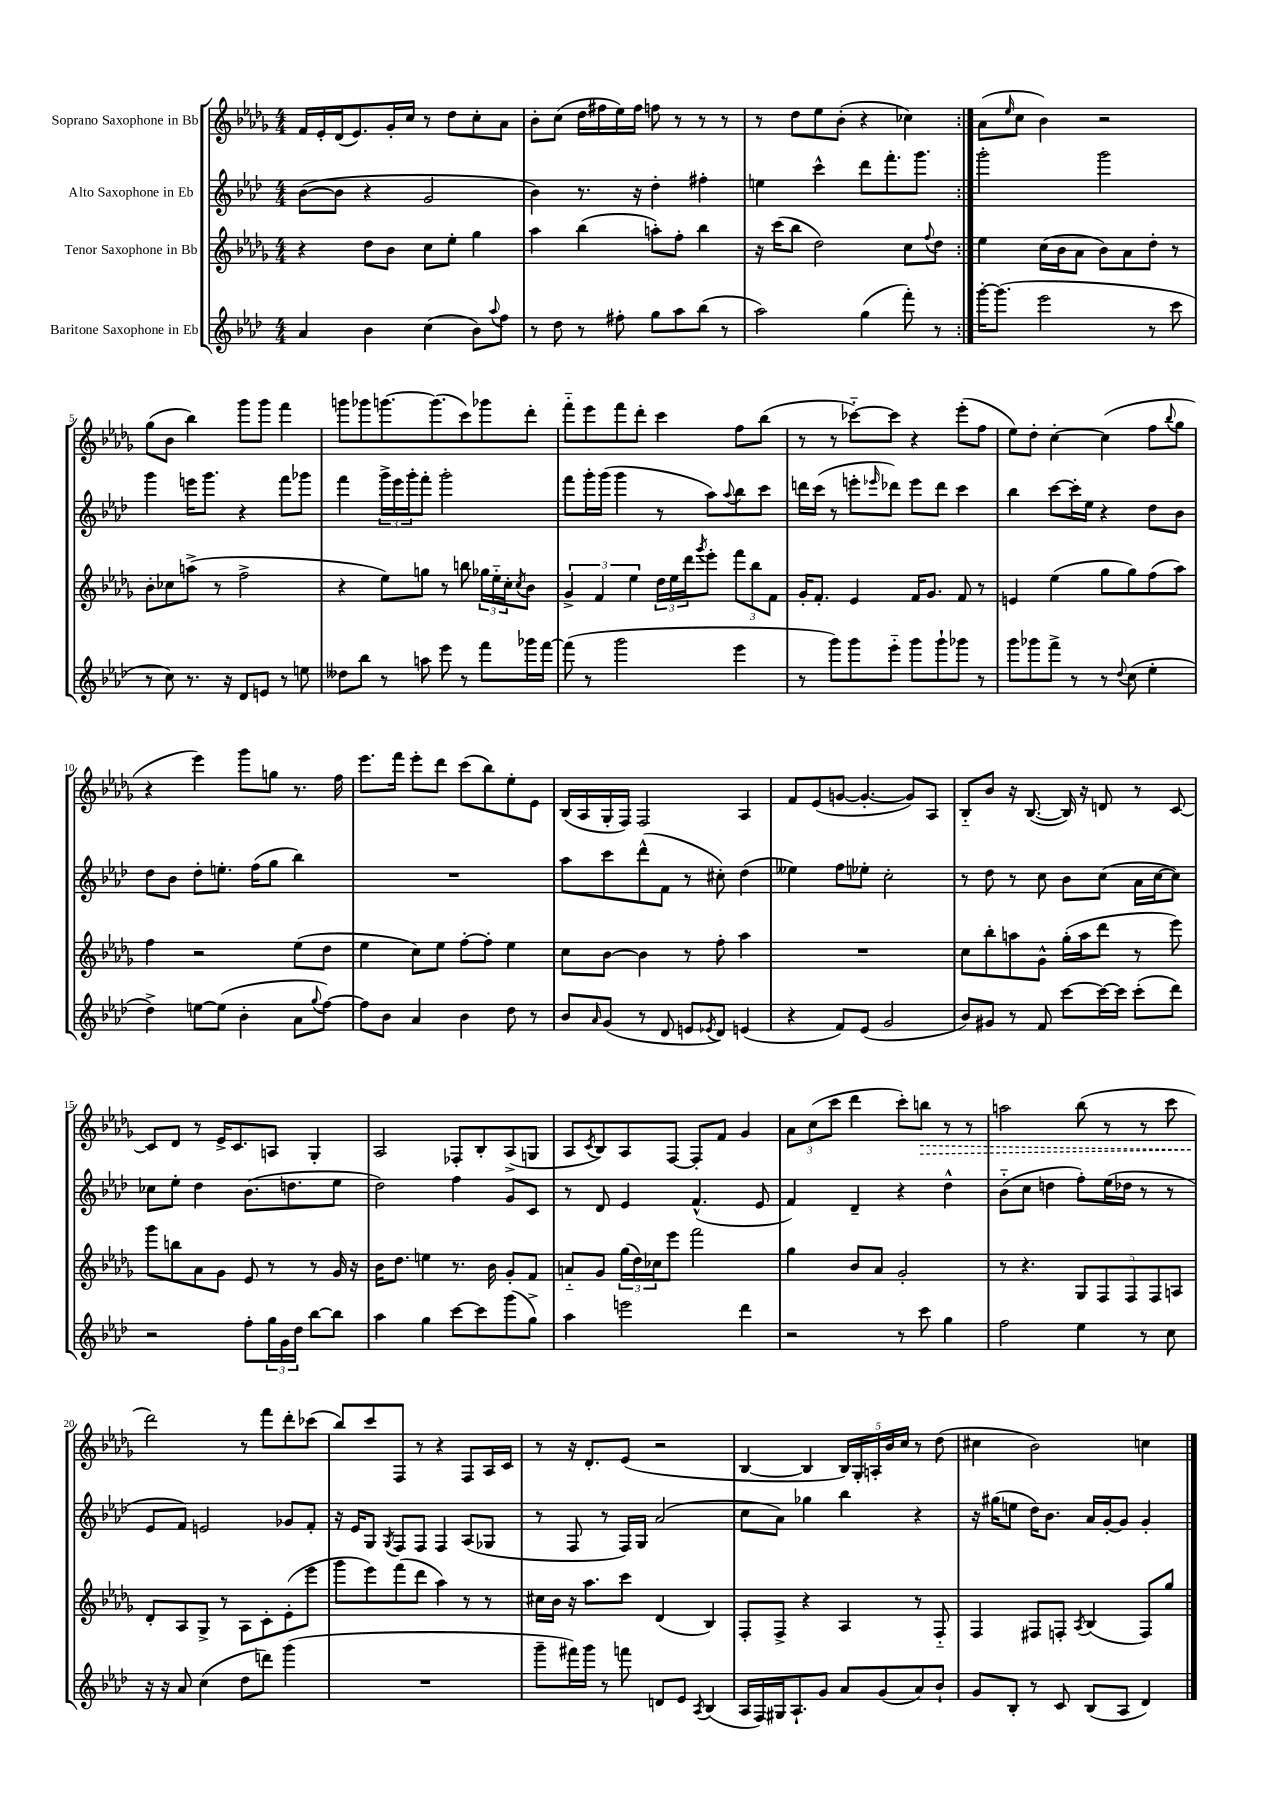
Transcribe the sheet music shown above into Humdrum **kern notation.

**kern	**kern	**kern	**kern
*staff4	*staff3	*staff2	*staff1
*clefG2	*clefG2	*clefG2	*clefG2
*k[b-e-a-d-]	*k[b-e-a-d-g-]	*k[b-e-a-d-]	*k[b-e-a-d-g-]
*M4/4	*M4/4	*M4/4	*M4/4
4a-	4r	([8b-	16f
.	.	.	16e-'
.	.	8b-]	(16d-
.	.	.	8.e-)
4b-	8dd-	4r	.
.	8b-	.	16g-'
.	.	.	16cc
(4cc	8cc	2g	8r
.	8ee-'	.	8dd-
8b-)	4gg-	.	8cc'
8qqaa-	.	.	.
8ff	.	.	8a-
=	=	=	=
8r	4aa-	4b-)	8b-'
8dd-	.	.	(8cc
8r	(4bb-	8.r	16dd-
.	.	.	16ff#
8ff#'	.	.	16ee-)
.	.	16r	16ff#
8gg	8aa')	4dd-'	8ff
8aa-	8ff'	.	8r
(8bb-	4bb-	4ff#'	8r
8r	.	.	8r
=	=	=	=
2aa-)	16r	4ee	8r
.	(16ccc	.	.
.	8bb-	.	8dd-
.	2dd-)	4ccc^^	8ee-
.	.	.	(8b-'
(4gg	.	8ddd-	4r
.	.	8.fff'	.
8fff')	8cc	.	4cc-)
.	.	8.ggg	.
.	8qqff	.	.
8r	8dd-	.	.
=:|!	=:|!	=:|!	=:|!
[16ggg'	4ee-	2ggg'	(8a-
(8.ggg]	.	.	.
.	.	.	16qqee-
.	.	.	8cc
2eee-	(16cc	.	4b-)
.	16b-	.	.
.	8a-	.	.
.	8b-)	2ggg	2r
.	8a-	.	.
8r	8dd-'	.	.
8ccc	8r	.	.
=	=	=	=
8r	8b-'	4ggg	(8gg-
8cc)	8cc-	.	8b-
8.r	(8aa^	16eee	4bb-)
.	.	8.ggg	.
.	8r	.	.
16r	.	.	.
8d-	2ff^	4r	8ggg-
8e	.	.	8ggg-
8r	.	8fff	4fff
8ee	.	8ggg-	.
=	=	=	=
8dd--	4r	4fff	8ggg
8bb-	.	.	8ggg-
8r	8ee-)	24ggg^	[8.ggg
.	.	24eee-	.
.	.	24ggg'	.
8aa	8gg	8fff'	.
.	.	.	(8.ggg]
8eee-	8r	2ggg'	.
8r	8bb	.	8ccc)
8fff	24gg-	.	8ggg-
.	24ee-'~	.	.
.	24cc'	.	.
.	8qcc	.	.
16ggg-	8b-	.	8ddd-'
[16fff	.	.	.
=	=	=	=
(8fff]	6g-^	8fff	8fff'~
8r	.	16ggg'	8eee-
.	6f	.	.
.	.	(16ggg	.
2ggg	.	4ggg	8fff
.	6ee-	.	.
.	.	.	8ddd-'
.	24dd-	8r	4ccc
.	24ee-	.	.
.	24ddd-	.	.
.	8qggg-	.	.
.	8eee-'	8aa-)	.
.	.	8qqaa-	.
4eee-	12fff	8bb-	8ff
.	12bb-	.	.
.	.	8ccc	(8bb-
.	12f	.	.
=	=	=	=
8r	16g-'	16ddd	8r
.	8.f'	(16ccc	.
8ggg)	.	8r	8r
8ggg	4e-	8eee'	[8ccc-'~)
.	.	16qqeee-	.
8eee-'~	.	8ddd-)	8ccc-]
8ggg	16f	8eee-	4r
.	8.g-	.	.
8ggg`	.	8ddd-	.
8ggg-	8f	4ccc	(8eee-'
8r	8r	.	8ff
=	=	=	=
8ggg	4e	4bb-	8ee-)
8ggg-	.	.	8dd-'
8fff^	(4ee-	[8ccc	[4cc'
8r	.	16ccc']	.
.	.	16ee-	.
8r	8gg-	4r	(4cc]
8qqdd-	.	.	.
(8cc	8gg-)	.	.
4ee-'	(8ff	8dd-	8ff
.	.	.	8qqbb-
.	8aa-)	8b-	8gg-
=	=	=	=
4dd-^)	4ff	8dd-	4r
.	.	8b-	.
[8ee	2r	8dd-'	4eee-)
(8ee]	.	8.ee'	.
4b-'	.	.	8ggg-
.	.	(16ff	.
.	.	8gg	8gg
8a-	(8ee-	4bb-)	8.r
8qqgg	.	.	.
[8ff)	8dd-	.	.
.	.	.	16ff
=	=	=	=
8ff]	4ee-	1r	8.eee-
8b-	.	.	.
.	.	.	16fff
4a-	8cc)	.	8eee-'
.	8ee-	.	8ddd-
4b-	[8ff'	.	(8ccc
.	8ff']	.	8bb-)
8dd-	4ee-	.	8ee-'
8r	.	.	8e-
=	=	=	=
8b-	8cc	8aa-	(16B-
.	.	.	16A-
16qqa-	.	.	.
(8g	[8b-	8ccc	16G-'
.	.	.	16F)
8r	4b-]	(8ddd-^^	2F
8d-	.	8f	.
8e	8r	8r	.
8qe-	.	.	.
8d-)	8ff'	8cc#')	.
(4e	4aa-	(4dd-	4A-
=	=	=	=
4r	1r	4ee--)	8f
.	.	.	(8e-
8f)	.	8ff	[8g
(8e-	.	8ee-'	4.g'_
2g	.	2cc'	.
.	.	.	8g])
.	.	.	8A-
=	=	=	=
8b-)	8cc	8r	8B-'~
8g#	8bb-'	8dd-	8b-
8r	8aa	8r	16r
.	.	.	([8.B-
8f	8g-^^	8cc	.
[8ccc	(16gg-'	8b-	16B-])
.	16aa	.	16r
16ccc_	8ddd-	(8cc	8d
16ccc]	.	.	.
(8ccc'	8r	16a-	8r
.	.	[16cc	.
8ddd-)	8eee-)	8cc])	[8c
=	=	=	=
2r	8ggg-	8cc-	8c]
.	8bb	8ee-'	8d-
.	8a-	4dd-	8r
.	8g-	.	16e-^
.	.	.	8.c
8ff'	8e-	(8.b-	.
24gg	8r	.	8A
24g	.	.	.
.	.	8.dd	.
24dd-	.	.	.
[8bb-	8r	.	4G-'
8bb-]	16g-	8ee-	.
.	16r	.	.
=	=	=	=
4aa-	16b-	2dd-)	2A-
.	8.dd-	.	.
4gg	4ee	.	.
[8ccc	8.r	4ff	8F-'
8ccc]	.	.	8B-'
.	16b-	.	.
(8ggg	8g-'	8g	(8A-^
8gg^)	8f	8c	8G
=	=	=	=
4aa-	8a'~	8r	8A-
.	.	.	8qc
.	8g-	8d-	8B-)
2eee	(24gg-	4e-	8A-
.	24dd-)	.	.
.	24cc-	.	.
.	8eee-	.	[8F
.	2fff	(4.f^^	8F']
.	.	.	8f
4ddd-	.	.	4g-
.	.	8e-	.
=	=	=	=
2r	4gg-	4f)	12a-
.	.	.	(12cc
.	.	.	12ccc
.	8b-	4d-~	4ddd-
.	8a-	.	.
8r	2g-'	4r	8ccc')
8ccc	.	.	8bb
4gg	.	4dd-^^	8r
.	.	.	8r
=	=	=	=
2ff	8r	(8b-'~	2aa
.	4.r	8cc	.
.	.	4dd	.
4ee-	10G-	8ff')	(8bb-
.	10F	.	.
.	.	(16ee-	8r
.	.	16dd-	.
.	10F	.	.
8r	.	8r	8r
.	10F	.	.
8cc	.	8r	8ccc
.	10A	.	.
=	=	=	=
16r	8d-'	8e-	2ddd-)
16r	.	.	.
8a-	8A-	8f)	.
(4cc	8G-^	2e	.
.	8r	.	.
8dd-	8A-	.	8r
8ddd)	8c'	.	8fff
(4ggg	(8e-'	8g-	8ddd-'
.	8eee-	8f'	(8ccc-
=	=	=	=
1r	8ggg-	16r	8bb-)
.	.	16e-	.
.	8eee-)	8G	8ccc
.	.	8qG	.
.	(8fff	8F	8F
.	8ddd-	8F	8r
.	4aa-)	4F	4r
.	8r	(8A-	8F
.	8r	8G-	16A-
.	.	.	16c
=	=	=	=
8ggg~	16cc#	8r	8r
.	16b-	.	.
16fff#)	16r	8F	16r
16ggg	8.aa-	.	8.d-'
8r	.	8r	.
8fff	8ccc	16F)	(8e-
.	.	16G	.
8d	(4d-	(2a-	2r
8e-	.	.	.
8qA-	.	.	.
(4B-	4B-)	.	.
=	=	=	=
16A-	8F'	8cc	[4B-
16F)	.	.	.
16G#	8F^	8a-)	.
8.A-`	.	.	.
.	4r	4gg-	4B-]
8g	.	.	.
8a-	4A-	4bb-	20B-)
.	.	.	20G-'
.	.	.	20A'
(8g	.	.	.
.	.	.	20b-
.	.	.	20cc
8a-)	8r	4r	8r
8b-`	8F'~	.	(8dd-
=	=	=	=
8g	4F	16r	4cc#
.	.	(16gg#	.
8B-'	.	8ee	.
8r	8F#	16dd-)	2b-)
.	.	8.b-	.
8c	8F'	.	.
.	8qA-	.	.
(8B-	(4B-	16a-	.
.	.	[16g'	.
8A-	.	8g]	.
4d-)	8F)	4g'	4cc
.	8gg-	.	.
==	==	==	==
*-	*-	*-	*-
